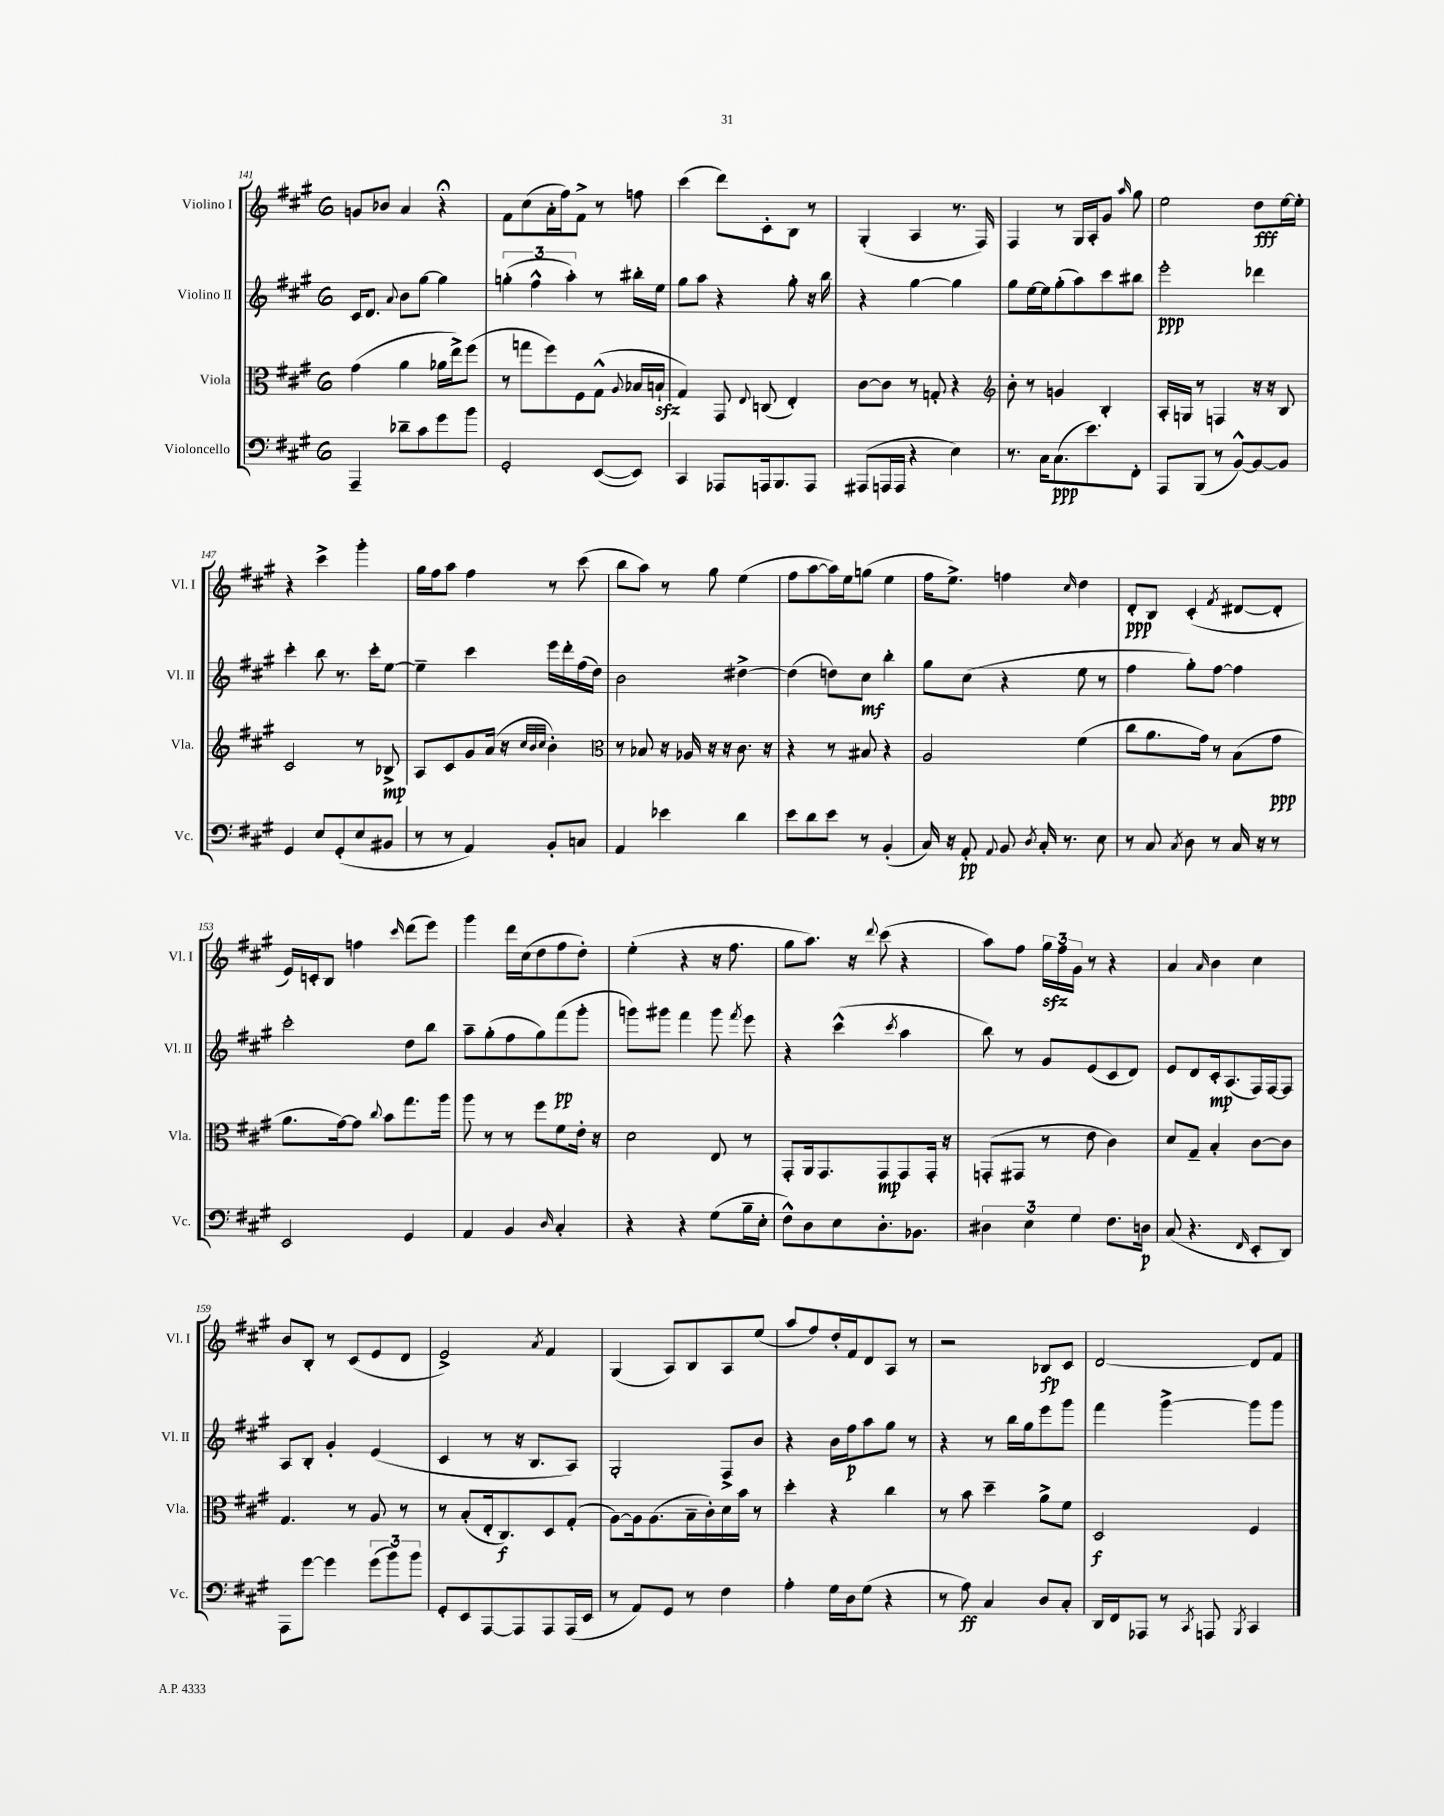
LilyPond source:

<<
\new StaffGroup <<
\new Staff = "s0" \with { instrumentName = "Violino I" shortInstrumentName = "Vl. I" } {
    \clef treble \key a \major \once \override Staff.TimeSignature.style = #'single-digit \time 6/8
    \autoBeamOff g'8[ bes'8] a'4 r4\fermata |
    fis'8[ cis''8( a'16-. fis''16) fis'8]-> r8 f''8 |
    cis'''4( d'''8[) cis'8-. b8] r8 |
    gis4-.( a4 r8. fis16) |
    fis4 r8 gis16[ a16-. gis'8] \grace { a''16 } gis''8 |
    e''2 d''8[\fff e''16~ e''16]-. |
    r4 cis'''4-> gis'''4-. |
    gis''16[ fis''16 a''8] fis''4 r8 cis'''8( |
    b''8[ a''8]) r8 gis''8 e''4( |
    fis''8[ a''8~ a''16) e''16 g''8]( e''4 |
    fis''16[ e''8.]->) f''4 \grace { cis''16 } d''4 |
    d'8[-.\ppp b8] cis'4-.( \acciaccatura { fis'8 } dis'8[~ dis'8]-. |
    e'16[) c'16-. b8] f''4 \grace { cis'''16 } d'''8[( e'''8]) |
    gis'''4 d'''16[ cis''16( d''8 fis''8 d''8]-.) |
    e''4-.( r4 r16 fis''8. |
    gis''8[ a''8.]) r16 \appoggiatura { d'''8 } cis'''8( r4 |
    a''8[) fis''8] \tuplet 3/2 { gis''16[\sfz fis''16 gis'16] } r8 r4 |
    a'4 \grace { a'16 } b'4 cis''4 |
    b'8[ b8]-. r8 cis'8[( e'8 d'8] |
    e'2->) \acciaccatura { a'8 } fis'4 |
    gis4( a8[) b8 a8 e''8]( |
    a''8[ fis''8) d''16-. fis'16 d'8 a8] r8 |
    r2 bes8[\fp cis'8] |
    d'2~ d'8[ fis'8] \bar "|." |
}
\new Staff = "s1" \with { instrumentName = "Violino II" shortInstrumentName = "Vl. II" } {
    \clef treble \key a \major \once \override Staff.TimeSignature.style = #'single-digit \time 6/8
    \autoBeamOff cis'16[ d'8.] \appoggiatura { a'8 } b'8[ gis''8]~ gis''4 |
    \tuplet 3/2 { g''4-.( fis''4-^ a''4-.) } r8 bis''16[-. e''16] |
    gis''8[ a''8] r4 gis''8-. r16 b''16 |
    r4 gis''4~ gis''4 |
    gis''8[ e''16~ e''16 gis''8-.( a''8) cis'''8 bis''8] |
    e'''2-.\ppp des'''4 |
    cis'''4-. b''8 r8. cis'''16[-. e''8]~ |
    e''4-- cis'''4 e'''16[ d'''16-. fis''16( d''16]) |
    b'2 dis''4~-> |
    dis''4( d''8[) cis''8]\mf b''4-. |
    gis''8[ cis''8]( r4 e''8 r8 |
    fis''4 gis''8[-.) fis''8]~ fis''4 |
    cis'''2-. d''8[ b''8] |
    a''8[-- gis''8-.( fis''8 gis''8) fis'''8\pp( gis'''8]-. |
    g'''8[) gis'''8] fis'''4 gis'''8 \acciaccatura { fis'''8 } e'''8 |
    r4 cis'''4-^( \acciaccatura { cis'''8 } a''4 |
    b''8) r8 gis'8[ e'8( cis'8 d'8]) |
    e'8[ d'8 cis'16-.\mp a8.( fis16) fis16~ fis8] |
    a8[ b8]-. gis'4-. e'4( |
    cis'4 r8 r16 b8.[ a8]) |
    gis2-. fis8[-> b'8] |
    r4 b'16[ fis''16\p a''8 gis''8] r8 |
    r4 r8 b''16[ gis''16 e'''8 gis'''8] |
    fis'''4 gis'''4~-> gis'''8[ gis'''8] \bar "|." |
}
\new Staff = "s2" \with { instrumentName = "Viola" shortInstrumentName = "Vla." } {
    \clef alto \key a \major \once \override Staff.TimeSignature.style = #'single-digit \time 6/8
    \autoBeamOff gis'4( a'4 aes'16[ e''16->) fis''8]( |
    r8 g''8[ fis''8) fis8 gis8]-^( \appoggiatura { a8 } bes16[ b16]-!\sfz |
    gis4) gis,8 \appoggiatura { e8 } c8( e4-.) |
    cis'8[~ cis'8] r8 g8-. r4 |
    \clef treble b'8-. r8 g'4 b4-. |
    a16[-. g16] r8 f4 r16 r16 b8 |
    cis'2 r8 bes8->\mp |
    a8[ cis'8 gis'8 a'16]( r16 \grace { cis''32[ b'32 cis''32] } b'4-.) |
    \clef alto r8 bes8 r16 aes16 r16 r16 cis'8. r16 |
    r4 r8 bis8 r4 |
    a2 fis'4( |
    cis''8[ a'8. gis'16]) r8 b8[( gis'8]\ppp |
    a'8.[ gis'16~) gis'8] \appoggiatura { cis''8 } b'8[ gis''8. a''16] |
    a''8 r8 r8 fis''8[ fis'8 e'16]-. r16 |
    d'2 e8 r8 |
    gis,8[-. a,16 gis,8. gis,8\mp gis,8 gis,16]-. r16 |
    g,8[-.( gis,8] r8 e'8 cis'4) |
    d'8[ gis8]-- b4-. cis'8[~ cis'8] |
    gis4. r8 a8 r8 |
    r8 b8[-.( e16-. cis8.\f) d8 gis8]-.( |
    a8[~) a16 a8.( b16-- cis'16-.) d'16 b'16] r8 |
    d''4-. r4 cis''4 |
    r8 b'8 d''4-- a'8[-> fis'8] |
    d2\f fis4 \bar "|." |
}
\new Staff = "s3" \with { instrumentName = "Violoncello" shortInstrumentName = "Vc." } {
    \clef bass \key a \major \once \override Staff.TimeSignature.style = #'single-digit \time 6/8
    \autoBeamOff a,,4-- des'8[-- cis'8 gis'8 b'8] |
    gis,2-. e,8[~( e,8]) |
    cis,4 aes,,8[ a,,16 b,,8. a,,8] |
    ais,,8[( a,,16 a,,16] r4 e4) |
    r8. cis16[ cis8.\ppp( e'8.) fis,8]-. |
    a,,8[ b,,8]( r8 b,8[~-^) b,8~ b,8] |
    gis,4 e8[ gis,8-.( e8 bis,8] |
    r8 r8 a,4) b,8[-. c8] |
    a,4 ees'4 d'4 |
    e'8[ d'8 e'8] r8 b,4-.( |
    cis16) r16 a,8-.\pp \appoggiatura { a,8 } b,8 \acciaccatura { d8 } cis16-. r8. e8 |
    r8 cis8 \acciaccatura { cis8 } d8 r8 cis16 r16 r8 |
    e,2 gis,4 |
    a,4 b,4 \grace { d16 } cis4-. |
    r4 r4 gis8[( b16-- e16]-. |
    fis8[-^) d8 e8 d8.-. bes,8.] |
    \tuplet 3/2 { dis4 e4 gis4 } fis8.[ d16]\p |
    cis8( r4. \grace { fis,16 } e,8[-. d,8]) |
    a,,8[ gis'8]~ gis'4 \tuplet 3/2 { gis'8[( b'8) b'8] } |
    gis,8[-. e,8 a,,8~ a,,8 a,,8 a,,16( e,16] |
    r8 a,8[) gis,8] r8 fis4 |
    a4-. gis16[ d16 gis8]( r4 |
    r8 a8\ff) cis4 d8[ cis8]-. |
    d,16[ fis,16 aes,,8] r8 \acciaccatura { cis,8 } a,,8 \acciaccatura { b,,8 } cis,4 \bar "|." |
}
>>
>>
\layout { \context { \Score currentBarNumber = #141 } }
